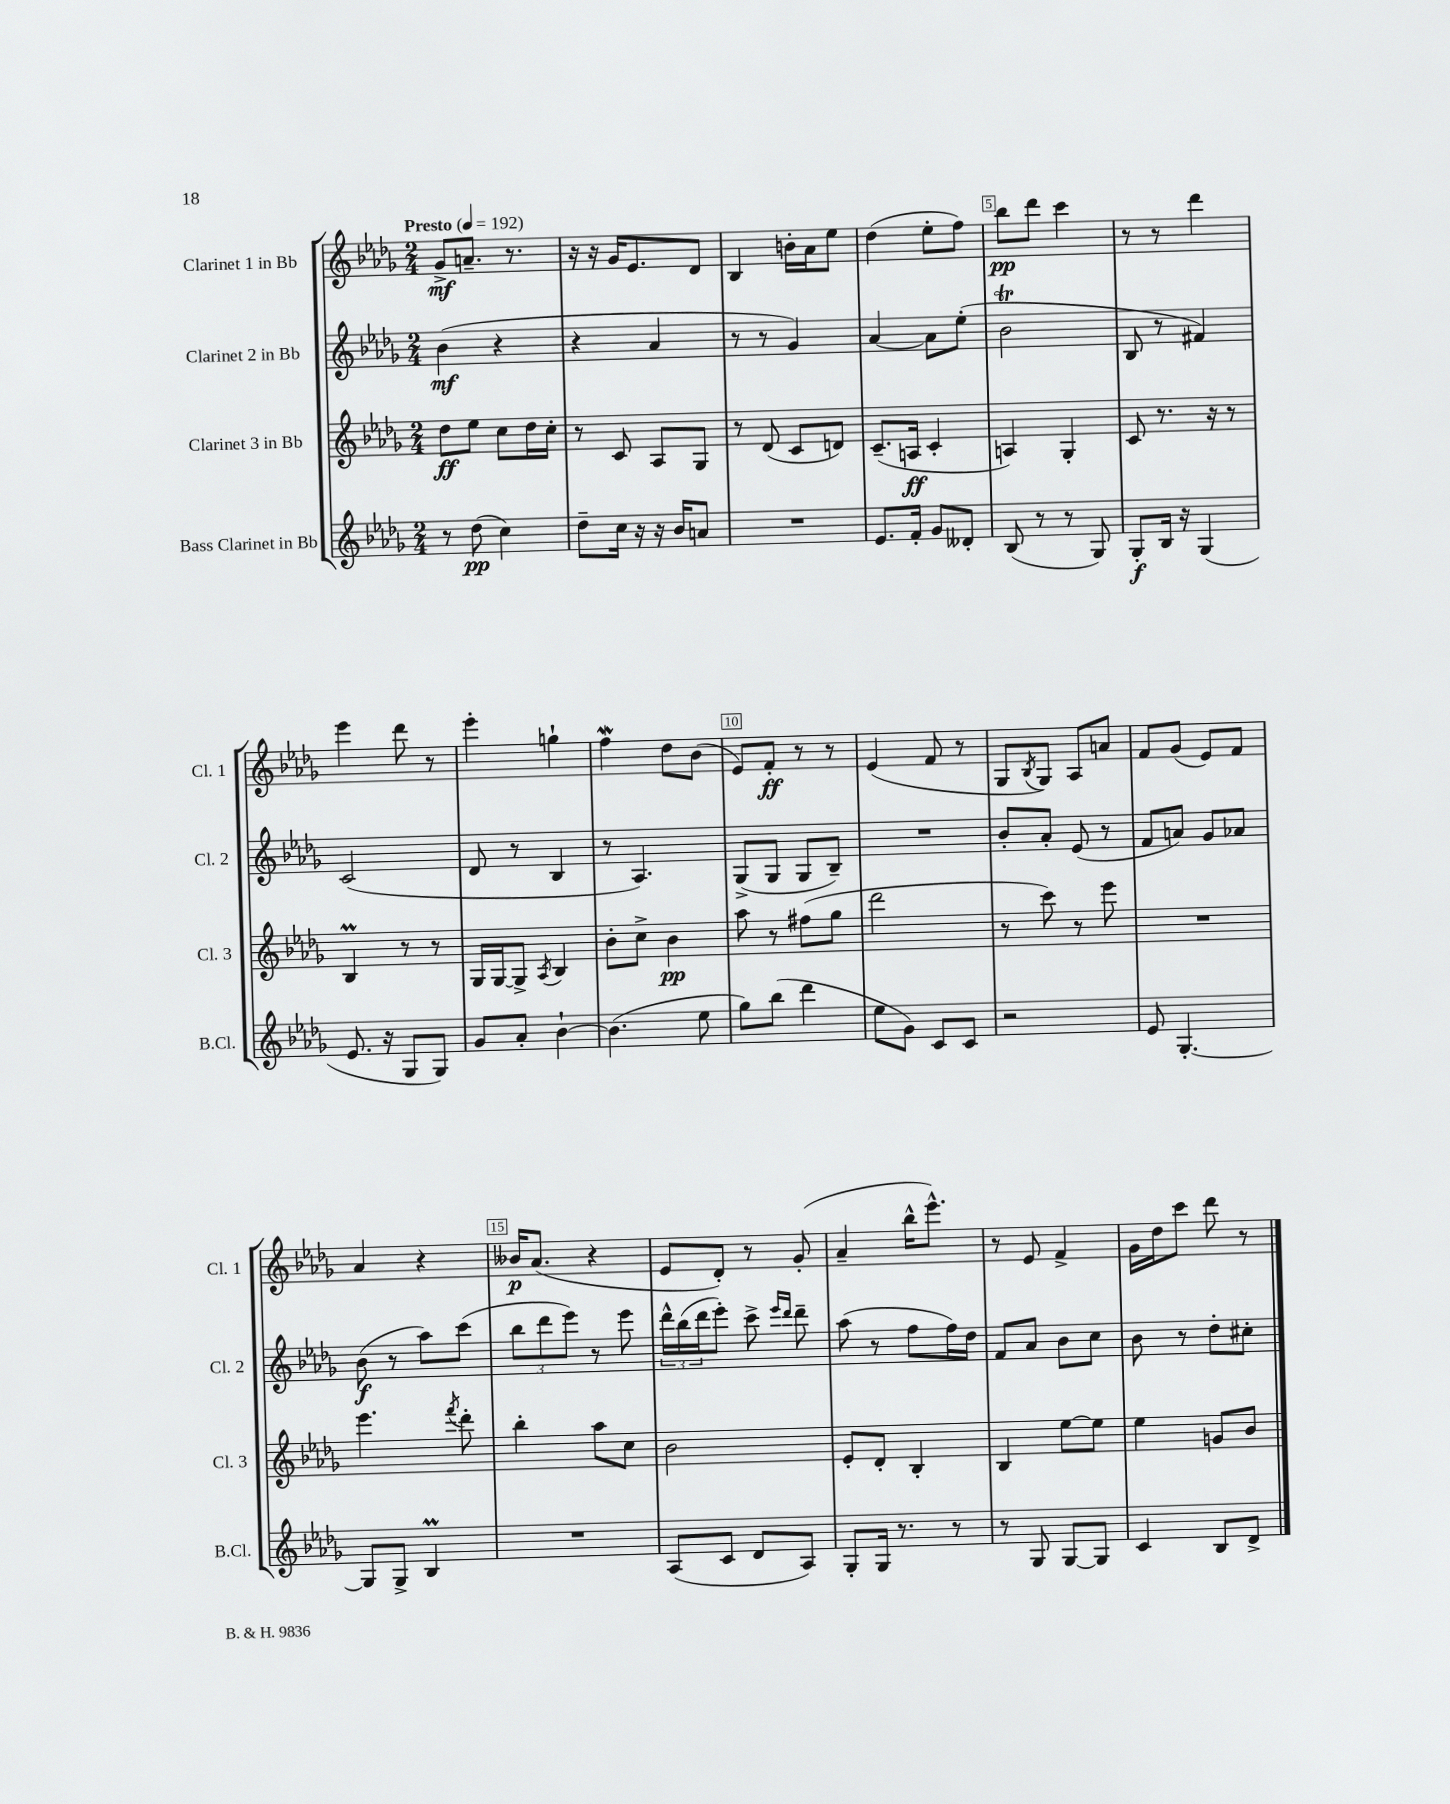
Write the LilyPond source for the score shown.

<<
\new StaffGroup <<
\new Staff = "s0" \with { instrumentName = "Clarinet 1 in Bb" shortInstrumentName = "Cl. 1" } {
    \clef treble \key des \major \numericTimeSignature \time 2/4 \tempo "Presto" 4 = 192
    ges'8->\mf a'8.-- r8. |
    r16 r16 ges'16 ees'8. des'8 |
    bes4 b'16-. aes'16 ees''8 |
    des''4( ees''8-. f''8) |
    bes''8\pp des'''8 c'''4 |
    r8 r8 des'''4 |
    ees'''4 des'''8 r8 |
    ees'''4-. g''4-! |
    f''4\mordent des''8 bes'8( |
    ees'8) f'8-.\ff r8 r8 |
    ees'4( f'8 r8 |
    ges8 \acciaccatura { bes8 } ges8) aes8 a'8 |
    f'8 ges'8( ees'8) f'8 |
    aes'4 r4 |
    beses'16\p aes'8.( r4 |
    ees'8 des'8-.) r8 ges'8-.( |
    aes'4-- bes''16-^ ees'''8.-^) |
    r8 ees'8 f'4-> |
    ges'16 des''16 c'''8 des'''8 r8 \bar "|." |
}
\new Staff = "s1" \with { instrumentName = "Clarinet 2 in Bb" shortInstrumentName = "Cl. 2" } {
    \clef treble \key des \major \numericTimeSignature \time 2/4
    bes'4\mf( r4 |
    r4 aes'4 |
    r8 r8 ges'4) |
    aes'4~ aes'8 ees''8-.( |
    bes'2\trill |
    bes8 r8 fis'4) |
    c'2( |
    des'8 r8 bes4 |
    r8 aes4.) |
    ges8->( ges8 ges8 bes8--) |
    R2 |
    bes'8-. aes'8-. ees'8( r8 |
    f'8 a'8) ges'8 aes'8 |
    bes'8\f( r8 aes''8) c'''8( |
    \tuplet 3/2 { bes''8 des'''8 ees'''8) } r8 ees'''8 |
    \tuplet 3/2 { des'''16-^ bes''16( des'''16 } ees'''8-.) c'''8-> \grace { ees'''16 des'''16 } des'''8-- |
    aes''8( r8 f''8 f''16) des''16 |
    f'8 aes'8 bes'8 c''8 |
    bes'8 r8 des''8-. cis''8-. \bar "|." |
}
\new Staff = "s2" \with { instrumentName = "Clarinet 3 in Bb" shortInstrumentName = "Cl. 3" } {
    \clef treble \key des \major \numericTimeSignature \time 2/4
    des''8\ff ees''8 c''8 des''16 c''16-. |
    r8 c'8 aes8 ges8 |
    r8 des'8( c'8 d'8) |
    c'8.--( a16\ff c'4-. |
    a4) ges4-. |
    c'8 r8. r16 r8 |
    bes4\prall r8 r8 |
    ges16 ges16~ ges8-> \acciaccatura { aes8 } bes4 |
    bes'8-. c''8-> bes'4\pp |
    aes''8 r8 fis''8( ges''8 |
    des'''2 |
    r8 c'''8) r8 ees'''8 |
    R2 |
    ees'''4. \acciaccatura { f'''8 } des'''8-. |
    bes''4-. aes''8 c''8 |
    bes'2 |
    ees'8-. des'8-. bes4-. |
    bes4 ees''8~ ees''8 |
    ees''4 g'8 bes'8 \bar "|." |
}
\new Staff = "s3" \with { instrumentName = "Bass Clarinet in Bb" shortInstrumentName = "B.Cl." } {
    \clef treble \key des \major \numericTimeSignature \time 2/4
    r8 des''8\pp( c''4) |
    des''8-- c''16 r16 r16 bes'16 a'8 |
    R2 |
    ees'8. f'16-. ges'8 deses'8-. |
    bes8( r8 r8 ges8) |
    ges8-.\f bes16 r16 ges4( |
    ees'8. r16 ges8 ges8) |
    ges'8 aes'8-. bes'4~-! |
    bes'4.( ees''8 |
    ges''8) bes''8( des'''4 |
    ees''8 ges'8) c'8 c'8 |
    r2 |
    ees'8 ges4.~-. |
    ges8 ges8-> bes4\prall |
    R2 |
    aes8( c'8 des'8 aes8) |
    ges8-. ges16 r8. r8 |
    r8 ges8 ges8~ ges8 |
    c'4 bes8 des'8-> \bar "|." |
}
>>
>>
\layout { \context { \Score \override BarNumber.break-visibility = ##(#f #t #t) barNumberVisibility = #(every-nth-bar-number-visible 5) \override BarNumber.stencil = #(make-stencil-boxer 0.1 0.3 ly:text-interface::print) } }
